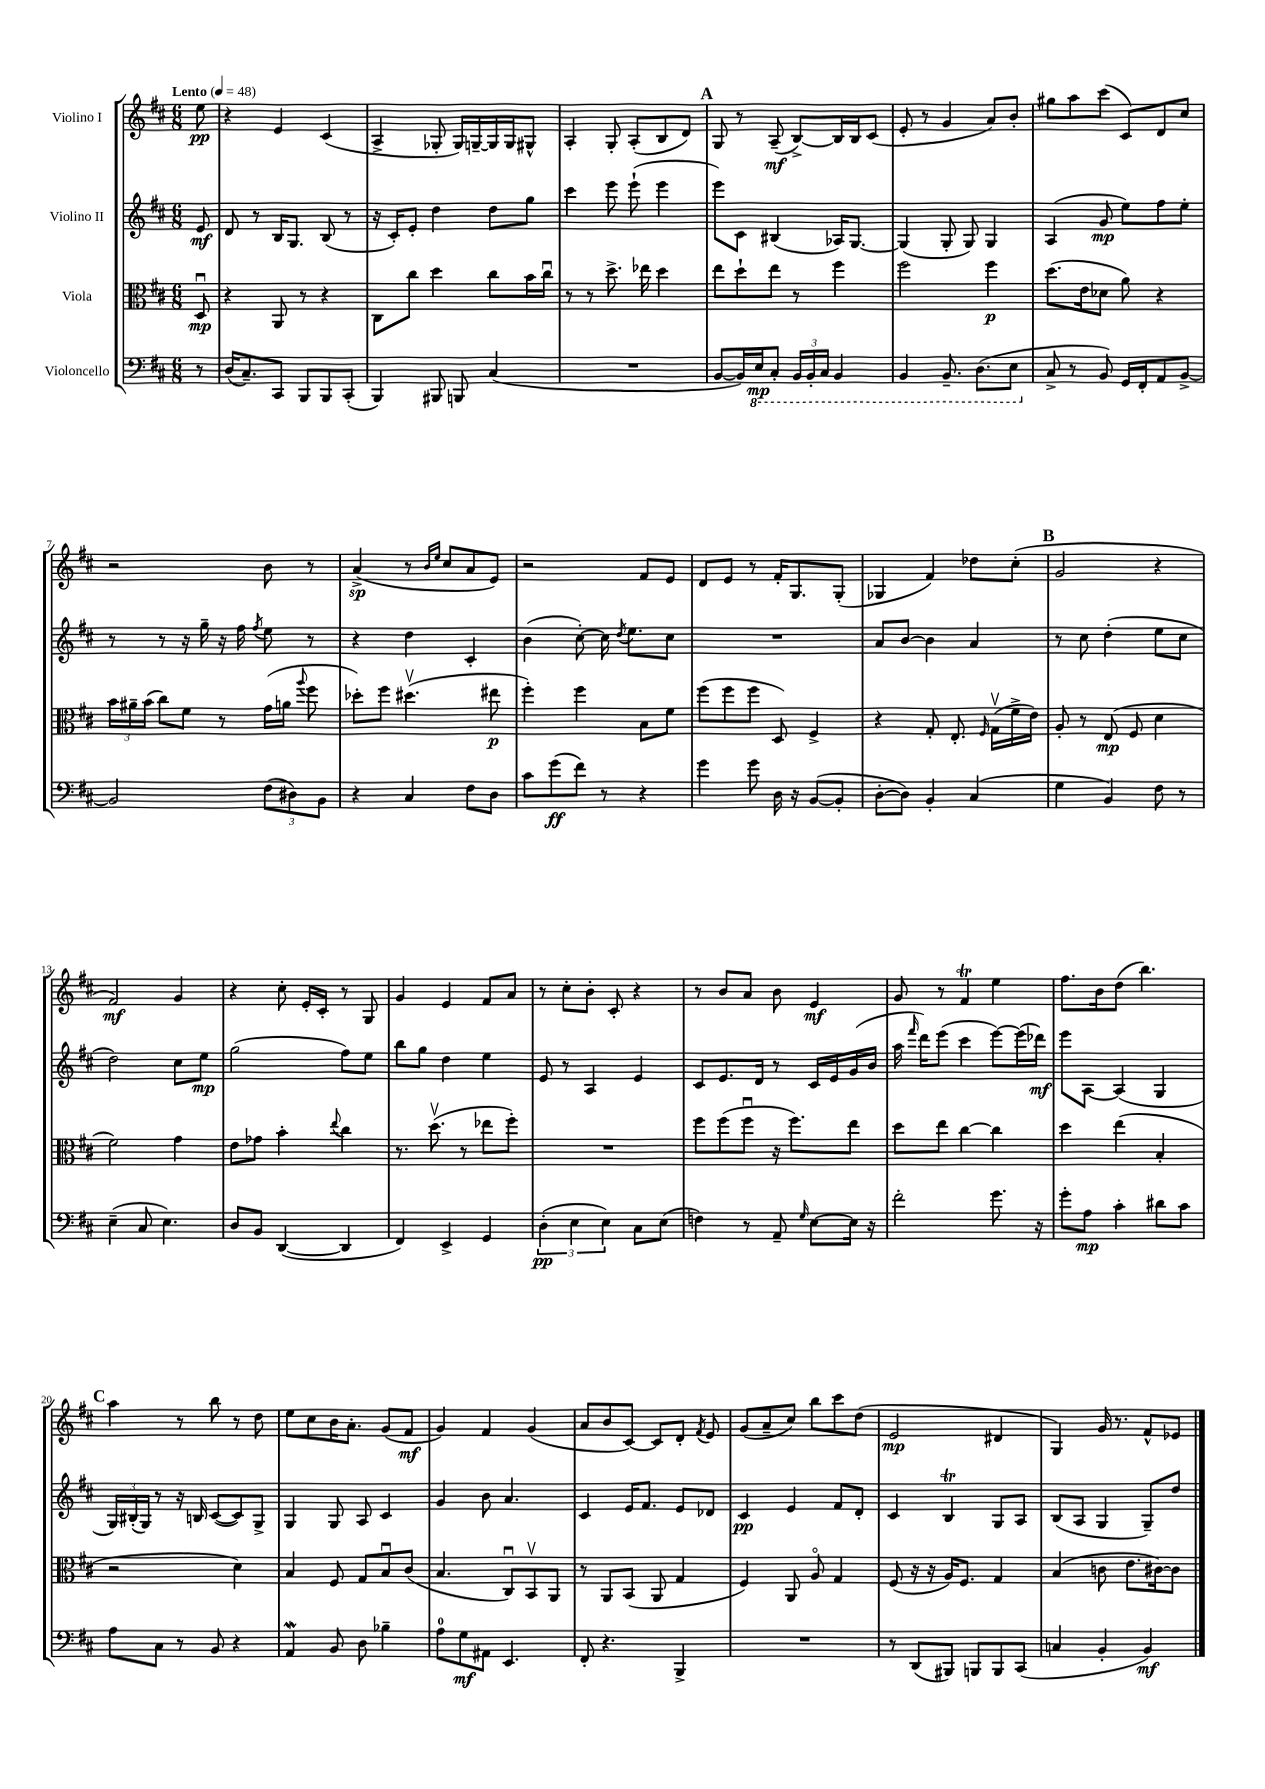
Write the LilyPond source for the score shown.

<<
\new StaffGroup <<
\new Staff = "s0" \with { instrumentName = "Violino I" } {
    \clef treble \key d \major \numericTimeSignature \time 6/8 \partial 8 \tempo "Lento" 4 = 48
    \autoBeamOff e''8\pp |
    r4 e'4 cis'4( |
    a4-> ges8-. ges16[) g16~-- g16 g16 gis8]-^ |
    a4-. g8-. a8[-.( b8 d'8]) |
    \mark \markup { \bold "A" } g8 r8 a8--\mf( b8[~->) b16 b16 cis'8]( |
    e'8-. r8 g'4 a'8[) b'8]-. |
    gis''8[ a''8 cis'''8]( cis'8[) d'8 cis''8] |
    r2 b'8 r8 |
    a'4->\sp( r8 \grace { b'16[ e''16] } cis''8[ a'8 e'8]) |
    r2 fis'8[ e'8] |
    d'8[ e'8] r8 fis'16[-. g8. g8]-.( |
    ges4 fis'4) des''8[ cis''8]-.( |
    \mark \markup { \bold "B" } g'2 r4 |
    fis'2\mf) g'4 |
    r4 cis''8-. e'16[-. cis'16]-. r8 g8 |
    g'4 e'4 fis'8[ a'8] |
    r8 cis''8[-. b'8]-. cis'8-. r4 |
    r8 b'8[ a'8] b'8 e'4\mf |
    g'8 r8 fis'4\trill e''4 |
    fis''8.[ b'16 d''8]( b''4.) |
    \mark \markup { \bold "C" } a''4 r8 b''8 r8 d''8 |
    e''8[ cis''8 b'16 a'8.]-. g'8[( fis'8]\mf |
    g'4) fis'4 g'4( |
    a'8[ b'8 cis'8]~) cis'8[ d'8]-. \acciaccatura { fis'8 } e'8 |
    g'8[( a'8-- cis''8]) b''8[ cis'''8 d''8]( |
    e'2\mp dis'4 |
    g4) g'16 r8. fis'8[-^ ees'8] \bar "|." |
}
\new Staff = "s1" \with { instrumentName = "Violino II" } {
    \clef treble \key d \major \numericTimeSignature \time 6/8 \partial 8
    \autoBeamOff e'8\mf |
    d'8 r8 b16[ g8.] b8( r8 |
    r16 cis'16[-.) e'8]-. d''4 d''8[ g''8] |
    cis'''4 e'''8 e'''8-!( e'''4 |
    \mark \markup { \bold "A" } e'''8[) cis'8] bis4( aes16[) g8.]~ |
    g4( g8-. g8) g4 |
    a4( g'8\mp e''8[) fis''8 e''8]-. |
    r8 r8 r16 g''16-- r16 fis''16 \acciaccatura { fis''8 } e''8 r8 |
    r4 d''4 cis'4-. |
    b'4( cis''8~-.) cis''16 \acciaccatura { d''8 } e''8.[ cis''8] |
    R2. |
    a'8[ b'8]~ b'4 a'4 |
    \mark \markup { \bold "B" } r8 cis''8 d''4-.( e''8[ cis''8] |
    d''2) cis''8[ e''8]\mp |
    g''2( fis''8[) e''8] |
    b''8[ g''8] d''4 e''4 |
    e'8 r8 a4 e'4 |
    cis'8[ e'8. d'16] r8 cis'16[ e'16 g'16( b'16] |
    a''16 \grace { fis'''16 } d'''16[) e'''8]( cis'''4 e'''8[~) e'''16( des'''16]\mf) |
    e'''8[ a8]~ a4( g4 |
    \mark \markup { \bold "C" } \tuplet 3/2 { g16[) bis16-.( g16]) } r8 r16 b16 cis'8[~( cis'8) g8]-> |
    g4 g8 a8 cis'4 |
    g'4 b'8 a'4. |
    cis'4 e'16[ fis'8.] e'8[ des'8] |
    cis'4\pp e'4 fis'8[ d'8]-. |
    cis'4 b4\trill g8[ a8] |
    b8[( a8] g4 g8[--) d''8] \bar "|." |
}
\new Staff = "s2" \with { instrumentName = "Viola" } {
    \clef alto \key d \major \numericTimeSignature \time 6/8 \partial 8
    \autoBeamOff d8\downbow\mp |
    r4 a,8 r8 r4 |
    cis8[ cis''8] d''4 cis''8[ b'16 cis''16]\downbow |
    r8 r8 d''8.-> ees''16 d''4 |
    \mark \markup { \bold "A" } e''8[ d''8-! e''8] r8 fis''4 |
    fis''2 fis''4\p |
    d''8.[( e'16 des'8] a'8) r4 |
    \tuplet 3/2 { b'16[ ais'16-- b'16]( } cis''8[) fis'8] r8 g'16[( a'16] \appoggiatura { a''8 } fis''8 |
    des''8[-.) fis''8] dis''4.\upbow( eis''8\p |
    fis''4-.) fis''4 b8[ fis'8] |
    fis''8[( fis''8 fis''8] d8) fis4-> |
    r4 g8-. e8.-. \grace { fis16 } g16[\upbow( fis'16-> e'16]) |
    \mark \markup { \bold "B" } a8-. r8 e8\mp( fis8 d'4 |
    fis'2) g'4 |
    e'8[ ges'8] b'4-. \appoggiatura { e''8 } cis''4 |
    r8. d''8.\upbow( r8 ees''8[ fis''8]-.) |
    R2. |
    fis''8[ fis''8( fis''8]\downbow r16 fis''8.[) e''8] |
    d''8[ e''8] cis''4~ cis''4 |
    d''4 e''4( b4-. |
    \mark \markup { \bold "C" } r2 d'4) |
    b4 fis8 g8[ b8\downbow cis'8]( |
    b4. cis8[\downbow) b,8\upbow a,8] |
    r8 a,8[ b,8]( a,8 g4 |
    fis4) a,8 a8\flageolet g4 |
    fis8( r16 r16 a16[) fis8.] g4 |
    b4( c'8 e'8.[ cis'16~) cis'8] \bar "|." |
}
\new Staff = "s3" \with { instrumentName = "Violoncello" } {
    \clef bass \key d \major \numericTimeSignature \time 6/8 \partial 8
    \autoBeamOff r8 |
    d16[( cis8.--) cis,8] b,,8[ b,,8 cis,8]-.( |
    b,,4) bis,,8 b,,8 cis4( |
    R2. |
    \mark \markup { \bold "A" } b,8[~ b,16) \ottava #-1 e,16\mp cis,8]-. \tuplet 3/2 { b,,16[ b,,16-. cis,16] } b,,4 |
    b,,4 b,,8.-- d,8.[( e,8] \ottava #0 |
    cis8-> r8 b,8) g,16[ fis,16-. a,8 b,8]~-> |
    b,2 \tuplet 3/2 { fis8[( dis8) b,8] } |
    r4 cis4 fis8[ d8] |
    cis'8[ g'8\ff( fis'8]) r8 r4 |
    g'4 g'8 d16 r16 b,8[~( b,8]-. |
    d8[~-. d8]) b,4-. cis4( |
    \mark \markup { \bold "B" } g4 b,4) fis8 r8 |
    e4--( cis8 e4.) |
    d8[ b,8] d,4~( d,4 |
    fis,4) e,4-> g,4 |
    \tuplet 3/2 { d4-.\pp( e4 e4) } cis8[ e8]( |
    f4) r8 a,8-- \grace { g16 } e8[~ e16] r16 |
    fis'2-. g'8. r16 |
    g'8[-. a8]\mp cis'4-. dis'8[ cis'8] |
    \mark \markup { \bold "C" } a8[ cis8] r8 b,8 r4 |
    a,4\mordent b,8 d8 bes4-- |
    a8[-0 g8\mf ais,8] e,4. |
    fis,8-. r4. b,,4-> |
    R2. |
    r8 d,8[( bis,,8]) b,,8[ b,,8 cis,8]( |
    c4 b,4-. b,4\mf) \bar "|." |
}
>>
>>
